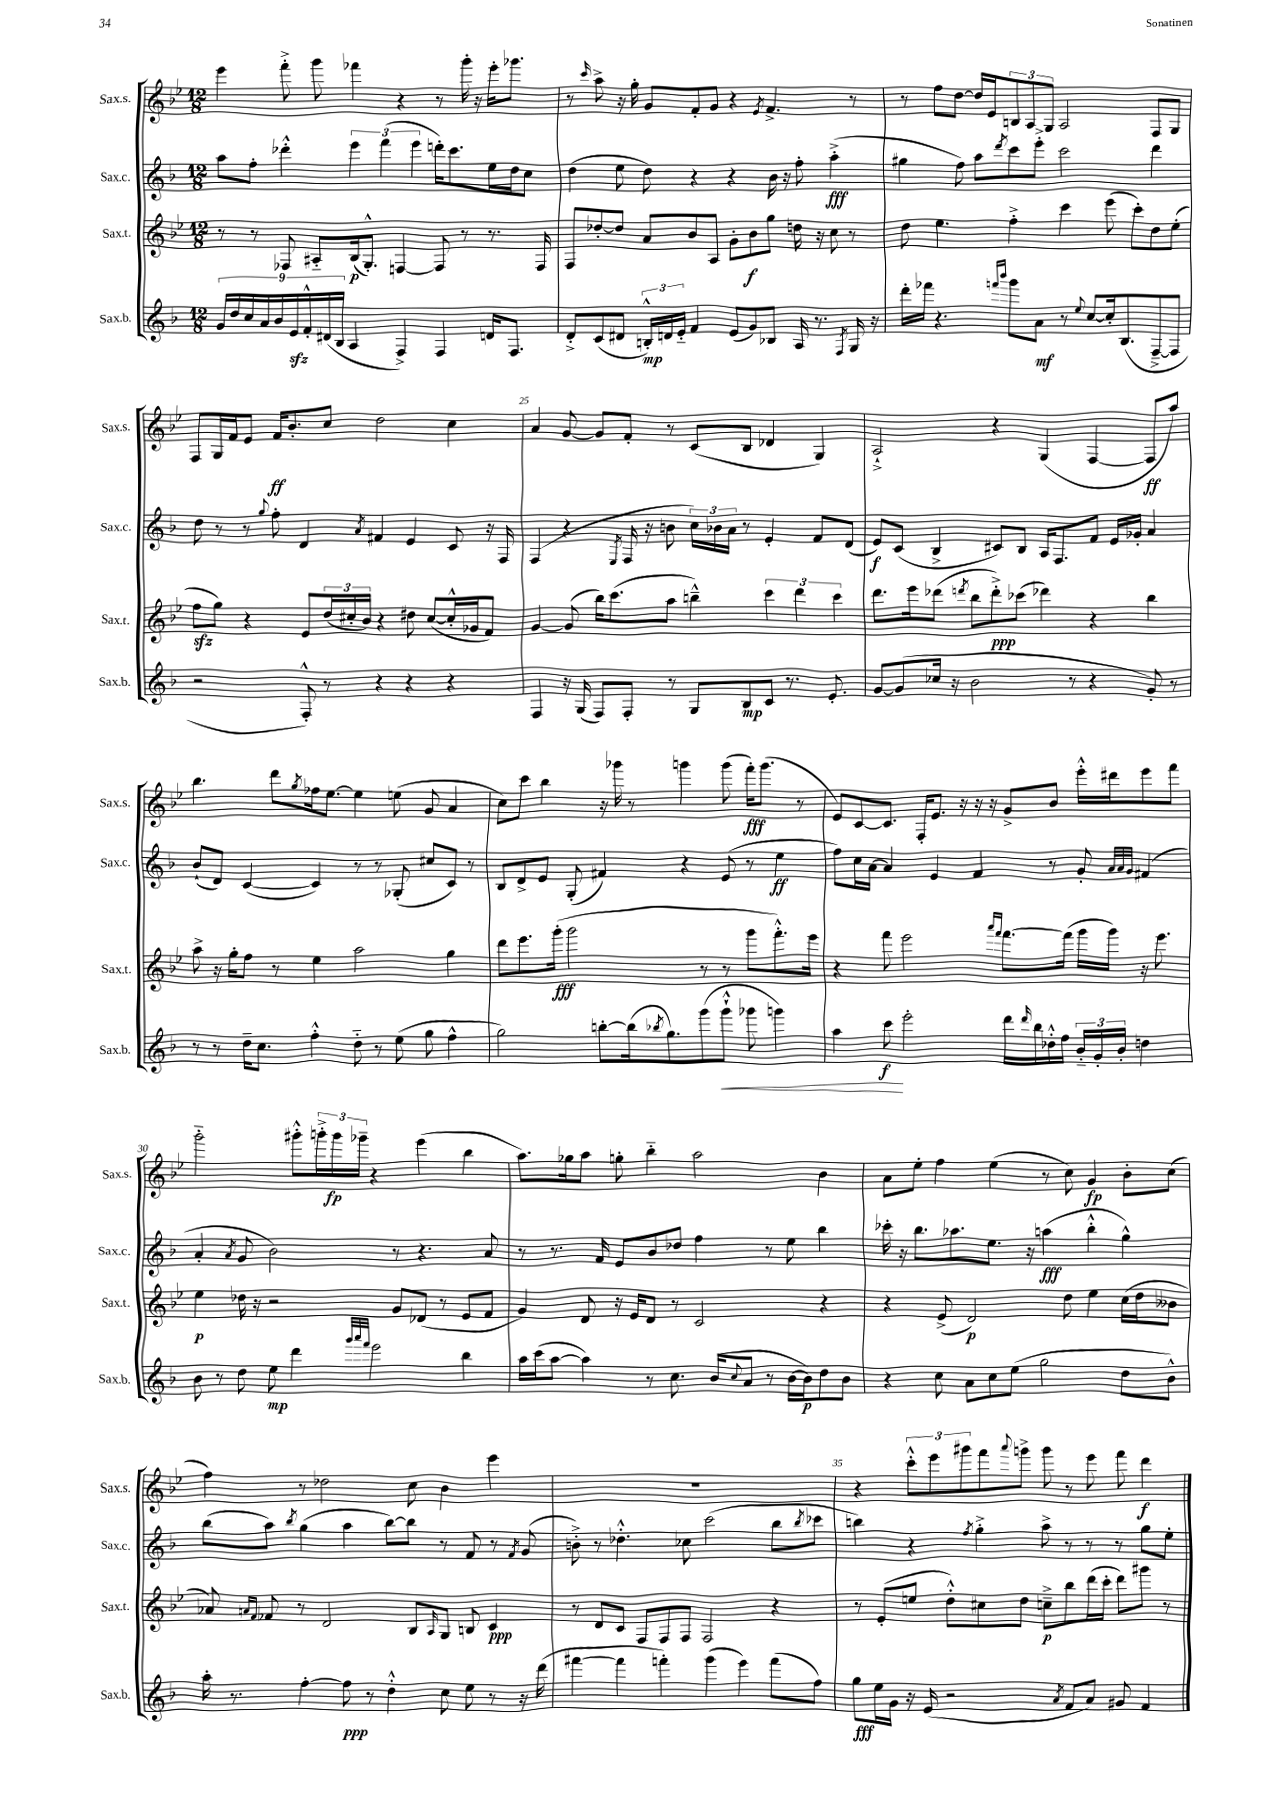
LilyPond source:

<<
\new StaffGroup <<
\new Staff = "s0" \with { instrumentName = "Sax.s." shortInstrumentName = "Sax.s." } {
    \clef treble \key bes \major \numericTimeSignature \time 12/8
    ees'''4 f'''8-.-> g'''8 fes'''4 r4 r8 g'''16-. r16 ees'''16-. ges'''8. |
    r8 \grace { c'''16 } a''8-> r16 g''16-. g'8 f'8-. g'8 r4 \acciaccatura { ees'8 } f'4.-> r8 |
    r8 f''8 d''8~ d''16 ees'16 \tuplet 3/2 { b8 a8 g8 } a2 f8 g8 |
    f8 g16 f'16 ees'8 f'16\ff bes'8.-. c''8 d''2 c''4 |
    a'4 g'8~ g'8 f'8-. r8 c'8( bes8 des'4 g4) |
    a2-!-> r4 g4( f4~ f8\ff a''8) |
    bes''4. d'''8 \acciaccatura { g''8 } fes''16 ees''8.~ ees''4 e''8( g'8 a'4 |
    c''8) c'''8 bes''4 r16 ges'''16 r8 g'''4 g'''8( f'''16-.\fff) g'''8.( r8 |
    ees'8) c'8~ c'8. f16-. ees'8. r16 r16 r16 g'8-> bes'8 ees'''16-.-^ dis'''16 ees'''8 f'''8 |
    g'''2-_ gis'''8-.-^ \tuplet 3/2 { g'''16-.-> g'''16\fp ges'''16-- } r4 ees'''4( bes''4 |
    a''8.) ges''16 a''8 g''8-. bes''4-_ a''2 bes'4 |
    a'8 ees''8-. f''4 ees''4( r8 c''8) g'4\fp bes'8-. c''8( |
    f''4) r8 des''2 c''8 bes'4 ees'''4 |
    R1. |
    r4 \tuplet 3/2 { c'''8-.-^ ees'''8 gis'''8 } f'''8 \appoggiatura { a'''8 } g'''8-> g'''8 r8 ees'''8 f'''8 d'''4\f \bar "|." |
}
\new Staff = "s1" \with { instrumentName = "Sax.c." shortInstrumentName = "Sax.c." } {
    \clef treble \key f \major \numericTimeSignature \time 12/8
    a''8 f''8-. des'''4-.-^ \tuplet 3/2 { e'''4 f'''4( e'''4 } d'''16-.) c'''8. e''16 d''16 c''8 |
    d''4( e''8 d''8) r4 r4 bes'16 r16 f''8-. a''4-.->\fff( |
    gis''4 f''8) a''8 \acciaccatura { d'''8 } c'''8 e'''8-.-> c'''2 d'''4 |
    d''8 r8 r8 \appoggiatura { g''8 } f''8-. d'4 \acciaccatura { a'8 } fis'4 e'4 c'8 r16 f16 |
    f4( r4 \acciaccatura { e8 } f16 r16 b'8 \tuplet 3/2 { c''16) bes'16 a'16 } r8 e'4-. f'8 d'8( |
    e'8\f) c'8( bes4-> cis'8) bes8 a16 f8. f'8 e'16 ges'16-. a'4 |
    bes'8-!( d'8) c'4~( c'4) r8 r8 ges8-.( cis''8 c'8) r8 |
    bes8 d'8-> e'8 g8-.( fis'4) r4 e'8( r8 e''4\ff |
    f''8) c''16 a'16~ a'4 e'4 f'4 r8 g'8-. \grace { a'32 a'32 g'32 } fis'4( |
    a'4-. \acciaccatura { a'8 } g'8 bes'2) r8 r4. a'8 |
    r8 r8. f'16 e'8 bes'8 des''8 f''4 r8 e''8 bes''4 |
    ces'''16-. r16 bes''8. aes''8. e''8. r16 a''4\fff( bes''4-.-^ g''4-^) |
    bes''8( a''8) \acciaccatura { bes''8 } g''4( a''4 bes''8~) bes''8 r8 f'8 r8 \acciaccatura { f'8 } g'8( |
    b'8-.->) r8 des''4.-.-^ ces''8 c'''2( bes''8 \acciaccatura { bes''8 } ces'''8 |
    b''4) r4 \acciaccatura { f''8 } g''4-.-> a''8-> r8 r8 r8 g''8 e''8-. \bar "|." |
}
\new Staff = "s2" \with { instrumentName = "Sax.t." shortInstrumentName = "Sax.t." } {
    \clef treble \key bes \major \numericTimeSignature \time 12/8
    r8 r8 fes8 ais8-_ bes16\p( g8.-.-^) f4~ f8 r8 r8. f16 |
    f8 des''8~-. des''8 a'8 bes'8 a8 g'8-. bes'8\f g''8 d''16 r16 c''8 r8 |
    d''8 ees''4. f''4-.-> c'''4 ees'''8( c'''8-.) d''8 ees''8-.( |
    f''8\sfz g''8) r4 ees'8 \tuplet 3/2 { d''16( cis''16-. bes'16) } r4 dis''8 cis''8~( cis''16-.-^ ges'16 f'8) |
    g'4~ g'8( bes''16) c'''8.( a''8 b''4---^) \tuplet 3/2 { c'''4 d'''4 c'''4 } |
    d'''8. ees'''16 des'''8( \acciaccatura { d'''8 } bes''8 d'''8-.->\ppp) ces'''8( des'''4) r4 bes''4 |
    a''8-> r16 g''16-. f''8 r8 ees''4 a''2 g''4 |
    d'''8 ees'''8. g'''16-.\fff( g'''2 r8 r8 g'''8 f'''8.-.-^) ees'''16 |
    r4 f'''8 ees'''2 \grace { a'''16 f'''16 } f'''8.~ f'''16( g'''16 g'''16) r16 ees'''8. |
    ees''4\p des''16 r16 r2 g'8 des'8( r8 ees'8 f'8 |
    g'4) d'8 r16 ees'16 d'8 r8 c'2 r4 |
    r4 ees'8->( d'2\p) d''8 ees''4 c''16( d''16 beses'8 |
    aes'8) \grace { a'16 f'16 } fes'8 r8 d'2 bes8 \grace { a16 } g8 b8 c'4\ppp |
    r8 d'8 c'8 f8 f8 f8 f2 r4 |
    r8 ees'8-.( e''8 d''8-.-^) cis''8 d''8 c''8--->\p bes''8 d'''16( c'''16-. d'''8) gis'''8 r8 \bar "|." |
}
\new Staff = "s3" \with { instrumentName = "Sax.b." shortInstrumentName = "Sax.b." } {
    \clef treble \key f \major \numericTimeSignature \time 12/8
    \tuplet 9/8 { g'16 d''16 c''16 a'16 bes'16 e'16\sfz f'16-.-^ dis'16( bes16 } a4 f4->) f4 d'16 f8. |
    d'8-.-> c'8( dis'8 \tuplet 3/2 { b16-.-^\mp) d'16 e'16-_ } f'4 e'8( g'8) bes8 a16 r8. \acciaccatura { f8 } g16 r16 |
    d'''16-. fes'''16 r4. \grace { f'''16 bes'''16 } g'''8 a'8\mf r8 \appoggiatura { e''8 } c''8~ c''16-. bes8.( f8~---> f8 |
    r2 f8-.-^) r8 r4 r4 r4 |
    f4 r16 g16( f8) f8-. r8 g8 bes8\mp c'8 r8. e'8.-. |
    g'8~ g'8( ces''16 r16 bes'2 r8 r4 g'8-.) r8 |
    r8 r8 d''16-- c''8. f''4-.-^ d''8-_ r8 e''8( g''8 f''4-^ |
    g''2) b''8~-. b''16( \acciaccatura { bes''8 } g''8.) g'''8( g'''8-!-^\< ges'''8 g'''4) |
    a''4 c'''8\f\! e'''2-. d'''16 \grace { d'''16 } bes''16 des''16-.-^ f''16 \tuplet 3/2 { bes'16-_ g'16-. bes'16-. } d''4 |
    bes'8 r8 d''8 e''8\mp d'''4 \grace { g'''32 a'''32 f'''32 } e'''2 bes''4 |
    a''16 c'''16( a''8~ a''4) r8 c''8. bes'16( \appoggiatura { c''8 } a'8 r8 bes'16~ bes'16\p) d''8 bes'8 |
    r4 c''8 a'8 c''8 e''8( g''2 d''8 bes'8-^) |
    a''16-. r8. f''4~-. f''8\ppp r8 d''4-.-^ c''8 e''8 r8 r16 d'''16( |
    fis'''4~ fis'''4 f'''4-.) g'''4( e'''4) f'''8( f''8) |
    g''8\fff e''16 g'16 r16 e'16( r2 \acciaccatura { a'8 } f'8 a'8) gis'8 f'4 \bar "|." |
}
>>
>>
\layout { \context { \Score currentBarNumber = #21 \override BarNumber.break-visibility = ##(#f #t #t) barNumberVisibility = #(every-nth-bar-number-visible 5) } }
